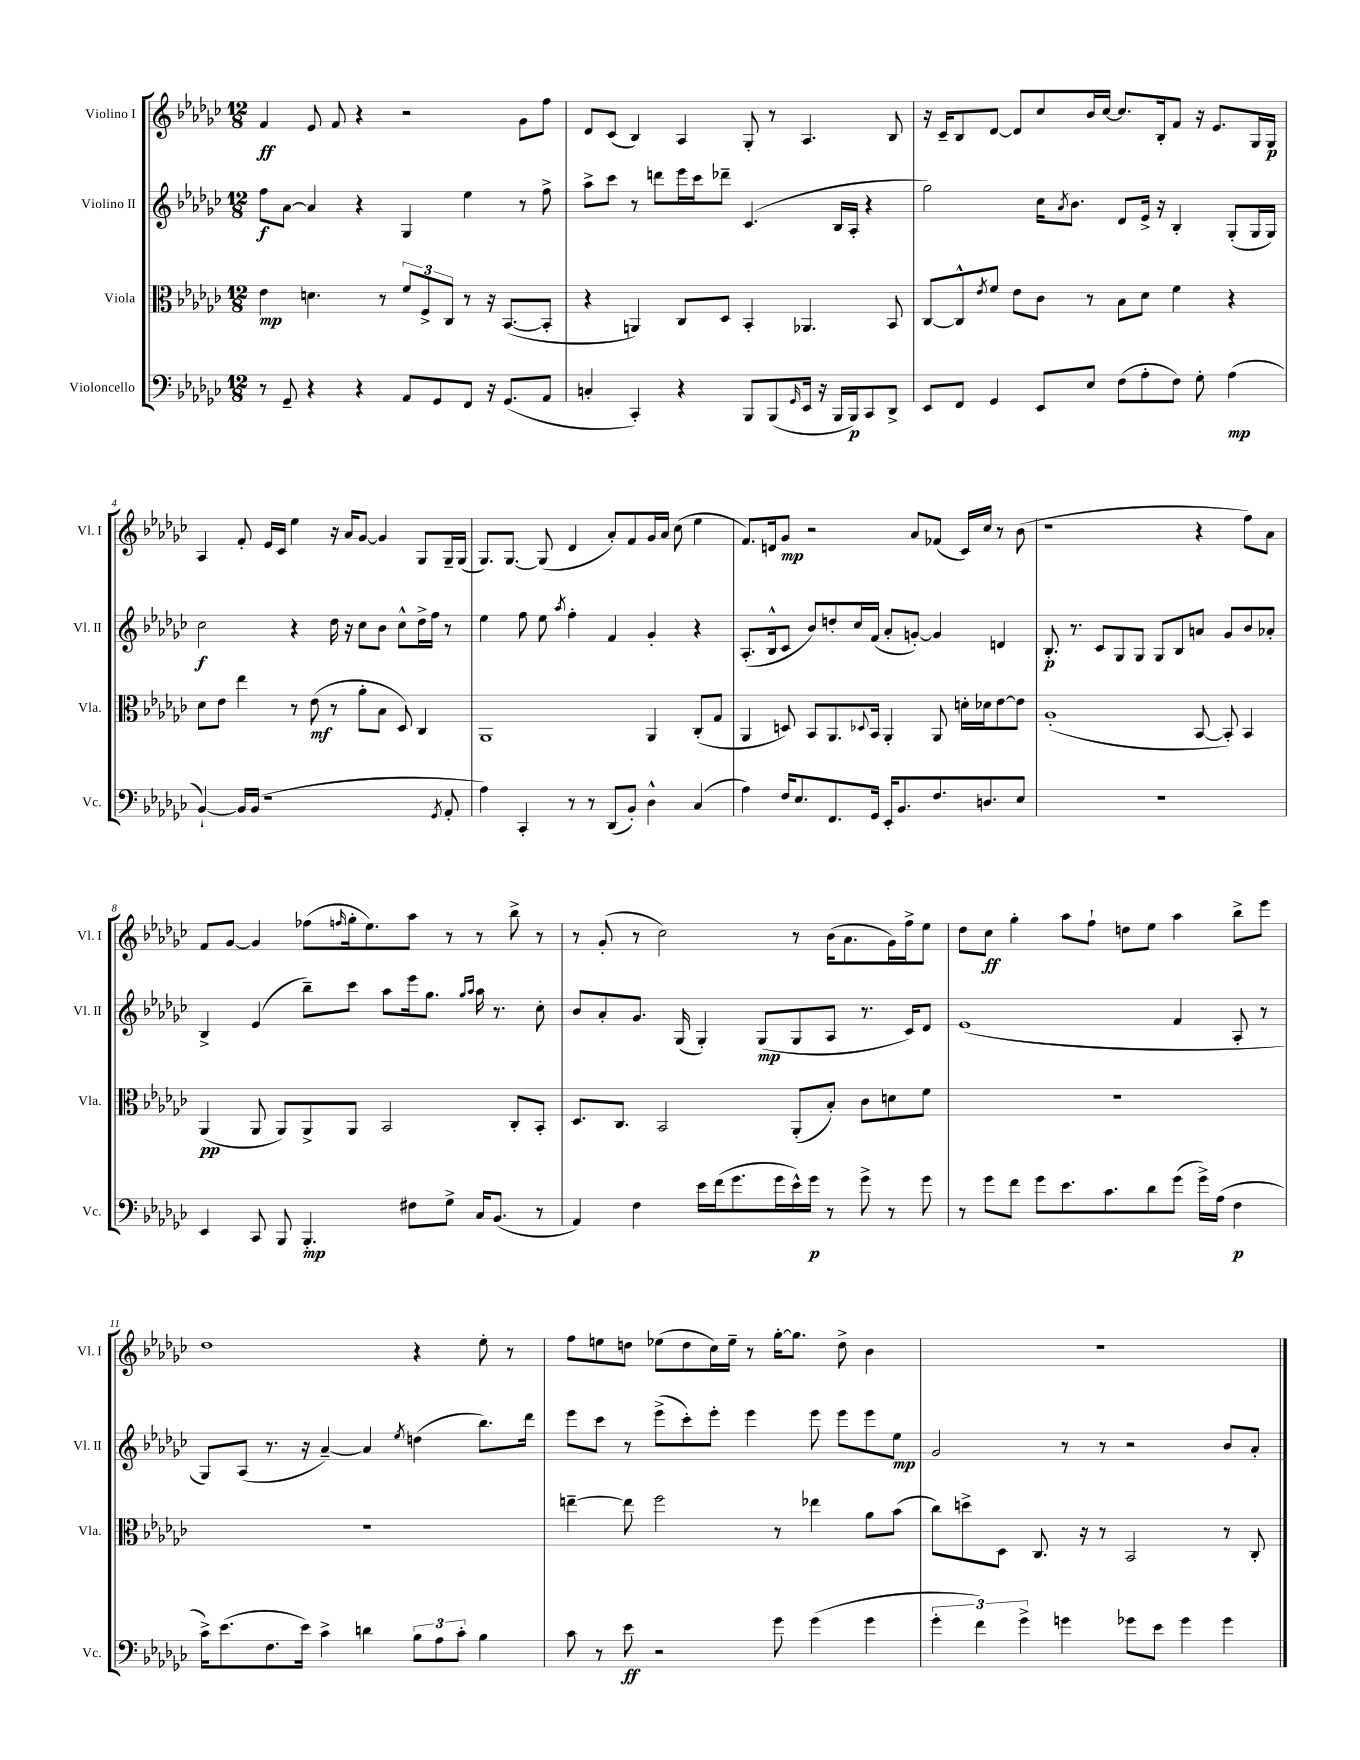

**kern	**kern	**kern	**kern
*staff4	*staff3	*staff2	*staff1
*clefF4	*clefC3	*clefG2	*clefG2
*k[b-e-a-d-g-c-]	*k[b-e-a-d-g-c-]	*k[b-e-a-d-g-c-]	*k[b-e-a-d-g-c-]
*M12/8	*M12/8	*M12/8	*M12/8
8r	4e-\	8ff\L	4f/
8GG-~/	.	[8a-\J	.
4r	4.d\	4a-/]	8e-/
.	.	.	8f/
4r	.	4r	4r
.	8r	.	.
8AA-/L	12f/L	4G-/	2r
.	12F^/	.	.
8GG-/	.	.	.
.	12C-/J	.	.
8FF/J	8r	4ee-\	.
16r	16r	.	.
(8.GG-/L	([8.BB-/L	.	.
.	.	8r	8g-\L
8AA-/J	8BB-'/]J	8ff^\	8ff\J
=	=	=	=
4C'/	4r	8aa-^\L	8d-/L
.	.	8ccc-\J	(8c-/J
4CC-'/)	4AA/)	8r	4B-/)
.	.	8ddd\L	.
4r	8C-/L	16eee-\L	4A-/
.	.	16ccc-\J	.
.	8D-/J	8ddd-~\J	.
8BBB-/L	4BB-'/	(4.c-/	8G-'/
(8BBB-/	.	.	8r
16qqGG-/	.	.	.
16EE-/Jk	4.AA-/	.	4.A-/
16r	.	.	.
16BBB-/LL	.	16B-/LL	.
16BBB-/J)	.	16A-'/JJ	.
8CC-/	.	4r	.
8DD-^/J	8BB-/	.	8B-/
=	=	=	=
8EE-/L	[8C-/L	2gg-\)	16r
.	.	.	16c-~/LK
8FF/J	8C-^^/]	.	8B-/
.	8qe-/	.	.
4GG-/	8f/J	.	[8d-/J
.	8e-\L	.	8d-/]L
8EE-/L	8c-\J	16cc-\LK	8cc-/
.	.	8qa-/	.
.	.	8.b-\J	.
8E-/J	8r	.	16b-/L
.	.	.	[16cc-/JJ
(8F\L	8B-\L	8d-/L	8.cc-/]L
8A-'\	8d-\J	16e-^/Jk	.
.	.	16r	16B-'/k
8F\J)	4f\	4B-'/	8f/J
8G-'\	.	.	16r
.	.	.	8.e-/L
(4A-\	4r	(8G-'/L	.
.	.	16G-/L	16G-/L
.	.	16G-/JJ)	16G-/JJ
=	=	=	=
[4BB-`/)	8d-\L	2cc-\	4A-/
.	8e-\J	.	.
16BB-/]LL	4ee-\	.	8f'/
(16BB-/JJ	.	.	.
1r	.	.	16e-/LL
.	.	.	16c-/JJ
.	8r	4r	4ee-\
.	(8e-\	.	.
.	8r	16dd-\	16r
.	.	16r	16a-/LK
.	8a-'\L	8cc-\L	[8g-/J
.	8B-\J	8b-\J	4g-/]
.	8D-/)	8cc-^^\L	.
.	4C-/	16dd-^\L	8G-/L
.	.	16ff\JJ	.
8qGG-/	.	.	.
8AA-'/	.	8r	16G-~/L
.	.	.	(16G-/JJ
=	=	=	=
4A-\)	1AA-	4ee-\	8.G-/L)
.	.	.	[8.G-/J
4CC-'/	.	8ff\	.
.	.	8ee-\	(8G-/]
.	.	8qaa-/	.
8r	.	4ff'\	4d-/
8r	.	.	.
(8DD-/L	.	4f/	8a-'/L)
8BB-'/J)	.	.	8f/
4D-^^\	4AA-/	4g-'/	16g-/L
.	.	.	16a-/JJ
.	.	.	(8cc-\
(4C-/	(8C-'/L	4r	4ee-\
.	8G-/J	.	.
=	=	=	=
4A-\)	4AA-/	(8.A-'/L	8.f/L)
.	.	16B-^^/k	16d/k
16F/LK	8D/)	8c-/J	8g-/J
8.E-/	.	.	.
.	8BB-/L	8b-/L)	2r
8.FF/	8.AA-/	8dd'/	.
.	.	16cc-/L	.
.	8qqD-/	.	.
16GG-/Jk	16BB-/Jk	(16f/JJ	.
16EE-'/LK	4AA-'/	8a-'/L	.
8.BB-/	.	.	.
.	.	[8g'/J)	8a-/L
8.F/	8AA-/	4g/]	(8f-/J
.	16d'\LL	.	16c-/LL)
8.D/	16d-\J	.	16cc-/JJ
.	[8e-\	4d/	8r
8E-/J	8e-\]J	.	(8b-\
=	=	=	=
1.r	(1A-'	8.B-'/	1r
.	.	8.r	.
.	.	8c-/L	.
.	.	8G-/	.
.	.	8G-/J	.
.	.	8G-/L	.
.	.	8B-/	.
.	[8BB-/	8a/J	4r
.	8BB-'/])	8g-/L	.
.	4BB-/	8b-/	8ff\L)
.	.	8a-'/J	8a-\J
=	=	=	=
4EE-/	(4AA-/	4B-^/	8f/L
.	.	.	[8g-/J
8CC-/	8AA-/	(4e-/	4g-/]
8BBB-/	8AA-/L)	.	.
4.BBB-'/	8AA-^/	8bb-~\L)	(8ff-\L
.	.	.	16qqff/
.	8AA-/J	8ccc-\J	16gg-'\k
.	.	.	8.ee-\)
.	2BB-/	8aa-\L	.
8F#\L	.	16eee-\k	8aa-\J
.	.	8.gg-\J	.
8G-^\J	.	.	8r
.	.	16qqgg-/LL	.
.	.	16qqaa-/JJ	.
16C-/LK	.	16aa-\	8r
(8.BB-/J	.	8.r	.
.	8C-'/L	.	8bb-^\
8r	8BB-'/J	8cc-'\	8r
=	=	=	=
4AA-/)	8.D-/L	8b-/L	8r
.	.	8a-'/	(8g-'/
.	8.C-/J	.	.
4F\	.	8.g-/J	8r
.	2BB-/	.	2cc-\)
.	.	(16G-/	.
16e-\LL	.	4G-'/)	.
(16f\J	.	.	.
8.g-\	.	.	.
.	.	(8G-/L	.
16g-\L	.	.	.
16e-^^\)	(8AA-'/L	8G-/	8r
16g-\JJ	.	.	.
8r	8B-'/J)	8A-/J	(16b-\LK
.	.	.	8.a-\
8g-^\	8c-\L	8.r	.
8r	8d\	.	16g-\L)
.	.	16c-/LK)	16ff^\J
8g-\	8f\J	8d-/J	8ee-\J
=	=	=	=
8r	1.r	(1e-	8dd-\L
8g-\L	.	.	8cc-\J
8f\J	.	.	4gg-'\
8g-\L	.	.	.
8.e-\	.	.	8aa-\L
.	.	.	8ff`\J
8.c-\	.	.	.
.	.	.	8dd\L
8d-\	.	.	8ee-\J
(8g-\J	.	4f/	4aa-\
16g-^\LL)	.	.	.
(16A-\JJ	.	.	.
4F\	.	8A-'/	8bb-^\L
.	.	8r	8eee-\J
=	=	=	=
16c-^\LK)	1.r	8G-/L)	1dd-
(8.e-\	.	.	.
.	.	(8A-/J	.
8.F\	.	8.r	.
16e-\Jk)	.	16r	.
4c-^\	.	[4a-~/)	.
4d\	.	4a-/]	.
.	.	8qee-/	.
12B-\L	.	(4dd\	4r
12A-\	.	.	.
12c-'\J	.	.	.
4B-\	.	8.bb-\L)	8ee-'\
.	.	.	8r
.	.	16ddd-\Jk	.
=	=	=	=
8c-\	[4ee~\	8eee-\L	8ff\L
8r	.	8ccc-\J	8ee\
8e-\	8ee\]	8r	8dd\J
2r	2ff\	(8eee-^\L	(8ee-\L
.	.	8ccc-'\)	8dd\
.	.	8eee-'\J	16cc-\L)
.	.	.	16ee-~\JJ
.	.	4eee-\	8r
8g-\	8r	.	[16gg-'\LK
.	.	.	8.gg-\]J
(4g-\	4ee-\	8eee-\	.
.	.	8eee-\L	8dd^\
4g-\	8a-\L	8eee-\	4b-\
.	(8b-\J	8ee-\J	.
=	=	=	=
6g-'\	8cc-\L)	2g-/	1.r
.	8dd^\	.	.
6f\)	.	.	.
.	8D-\J	.	.
6g-^\	.	.	.
.	8.C-/	.	.
4g\	.	8r	.
.	16r	.	.
.	8r	8r	.
8g-\L	2BB-/	2r	.
8e-\J	.	.	.
4g-\	.	.	.
4g-\	8r	8b-/L	.
.	8C-'/	8a-'/J	.
==	==	==	==
*-	*-	*-	*-
